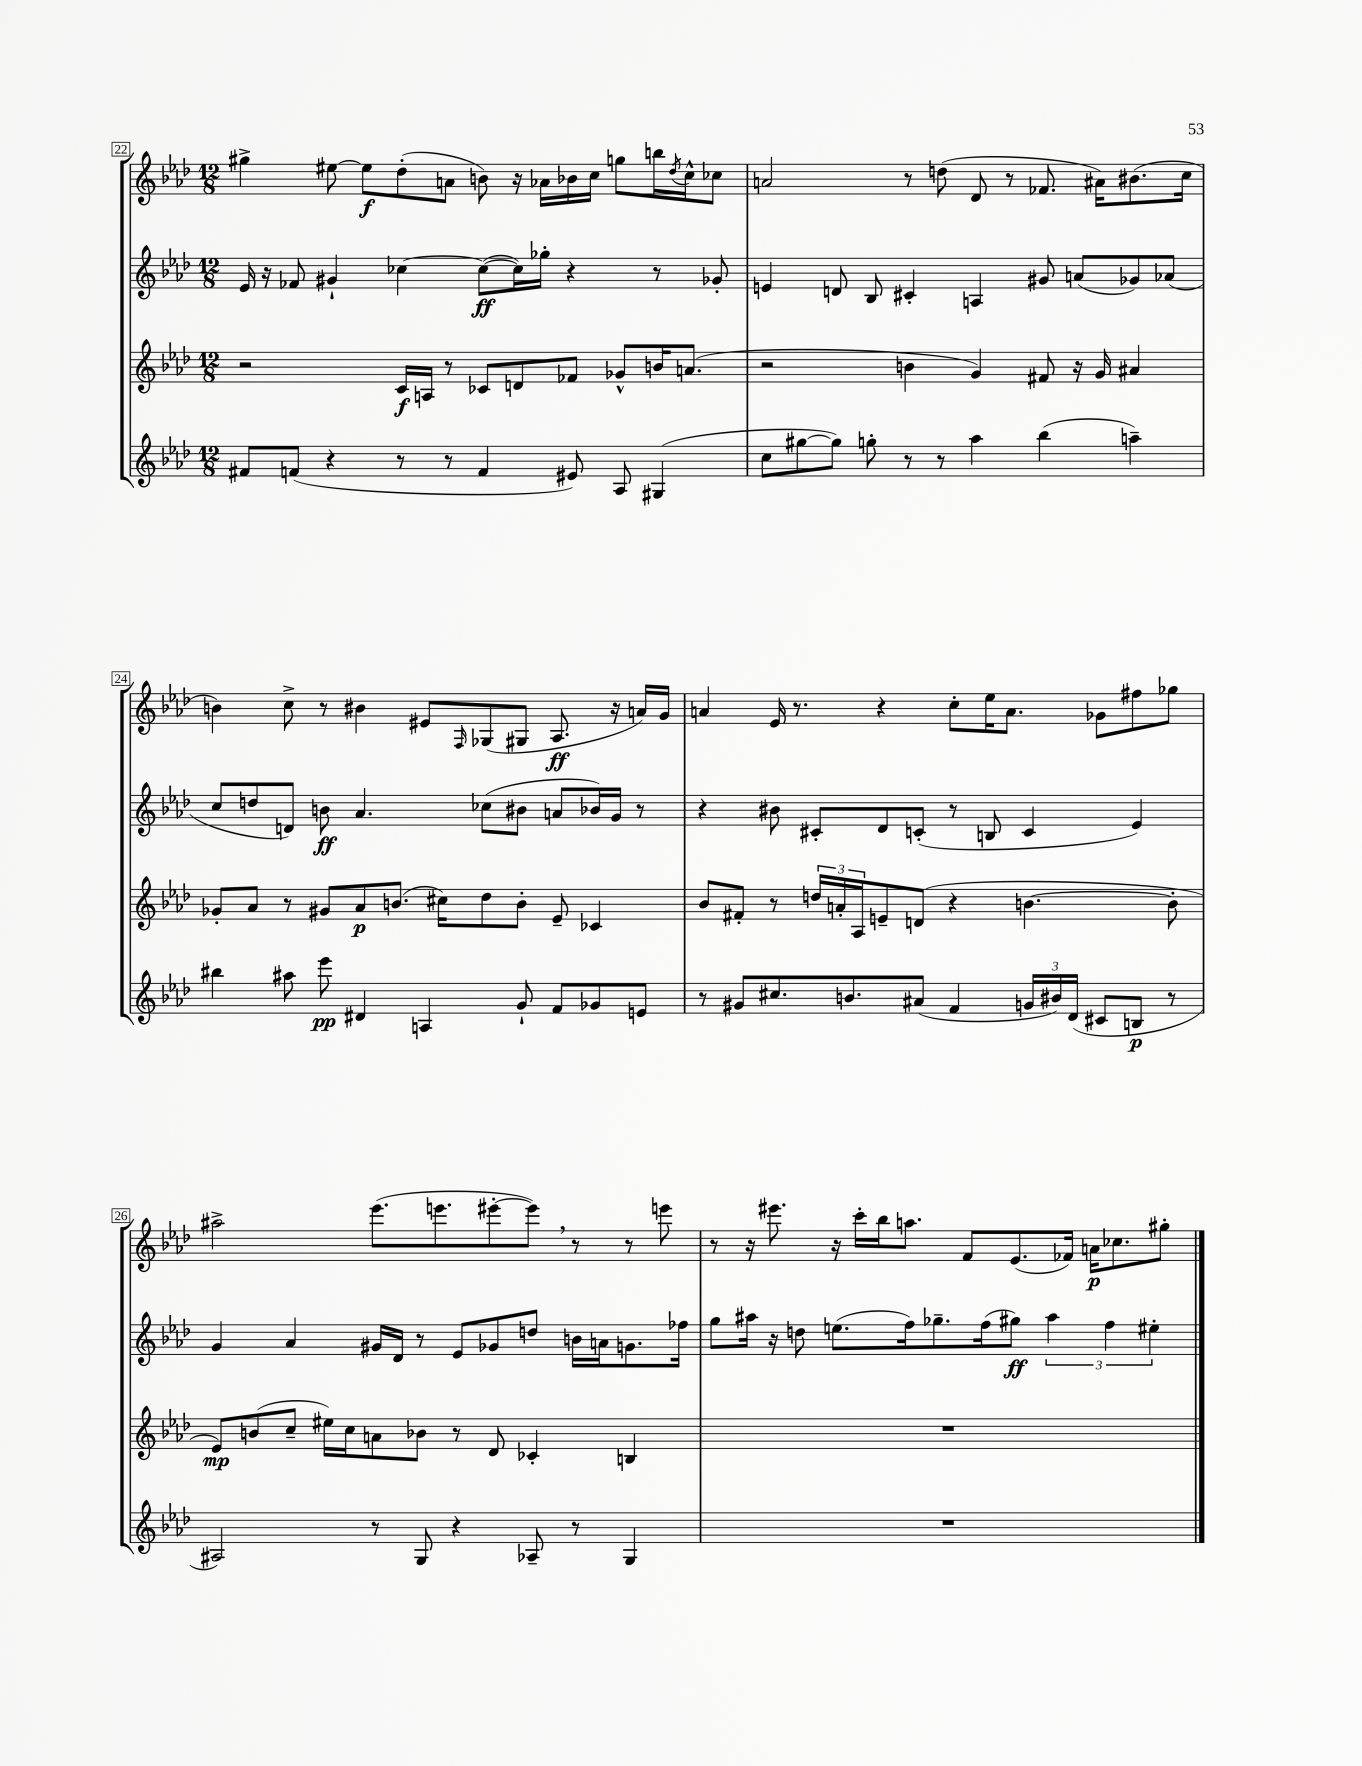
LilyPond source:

<<
\new StaffGroup <<
\new Staff = "s0" {
    \clef treble \key aes \major \numericTimeSignature \time 12/8
    gis''4-> eis''8~ eis''8\f des''8-.( a'8 b'8) r16 aes'16 bes'16 c''16 g''8 b''16 \acciaccatura { des''8 } c''16-^ ces''8 |
    a'2 r8 d''8( des'8 r8 fes'8. ais'16) bis'8.( c''16 |
    b'4) c''8-> r8 bis'4 eis'8 \grace { f16 } ges8( gis8 aes8.\ff r16 a'16) g'16 |
    a'4 ees'16 r8. r4 c''8-. ees''16 a'8. ges'8 fis''8 ges''8 |
    ais''2-> ees'''8.( e'''8. eis'''8~-. eis'''8) \breathe r8 r8 e'''8 |
    r8 r16 eis'''8. r16 c'''16-. bes''16 a''8. f'8 ees'8.( fes'16) a'16\p ces''8. gis''8-. \bar "|." |
}
\new Staff = "s1" {
    \clef treble \key aes \major \numericTimeSignature \time 12/8
    ees'16 r16 fes'8 gis'4-! ces''4~ ces''8~\ff( ces''16) ges''16-. r4 r8 ges'8-. |
    e'4 d'8 bes8 cis'4-. a4 gis'8 a'8( ges'8) aes'8( |
    c''8 d''8 d'8) b'8\ff aes'4. ces''8( bis'8 a'8 bes'16) g'16 r8 |
    r4 bis'8 cis'8-. des'8 c'8-.( r8 b8 c'4 ees'4) |
    g'4 aes'4 gis'16 des'16 r8 ees'8 ges'8 d''8 b'16 a'16 g'8. fes''16 |
    g''8 ais''16 r16 d''8 e''8.( f''16) ges''8.-- f''16( gis''8\ff) \tuplet 3/2 { ais''4 f''4 eis''4-. } \bar "|." |
}
\new Staff = "s2" {
    \clef treble \key aes \major \numericTimeSignature \time 12/8
    r2 c'16\f a16 r8 ces'8 d'8 fes'8 ges'8-^ b'16 a'8.( |
    r2 b'4 g'4) fis'8 r16 g'16 ais'4 |
    ges'8-. aes'8 r8 gis'8 aes'8\p b'8.( cis''16) des''8 b'8-. ees'8-- ces'4 |
    bes'8 fis'8-. r8 \tuplet 3/2 { d''16 a'16-. aes16 } e'8-- d'8( r4 b'4.~ b'8-. |
    ees'8\mp) b'8( c''8-- eis''16) c''16 a'8 bes'8 r8 des'8 ces'4-. b4 |
    R1. \bar "|." |
}
\new Staff = "s3" {
    \clef treble \key aes \major \numericTimeSignature \time 12/8
    fis'8 f'8( r4 r8 r8 f'4 eis'8) aes8 gis4( |
    c''8 gis''8~ gis''8) g''8-. r8 r8 aes''4 bes''4( a''4--) |
    bis''4 ais''8 ees'''8\pp dis'4 a4 g'8-! f'8 ges'8 e'8 |
    r8 gis'8 cis''8. b'8. ais'8( f'4 \tuplet 3/2 { g'16 bis'16) des'16( } cis'8 b8\p r8 |
    ais2) r8 g8 r4 aes8-- r8 g4 |
    R1. \bar "|." |
}
>>
>>
\layout { \context { \Score currentBarNumber = #22 \override BarNumber.stencil = #(make-stencil-boxer 0.1 0.3 ly:text-interface::print) } }
